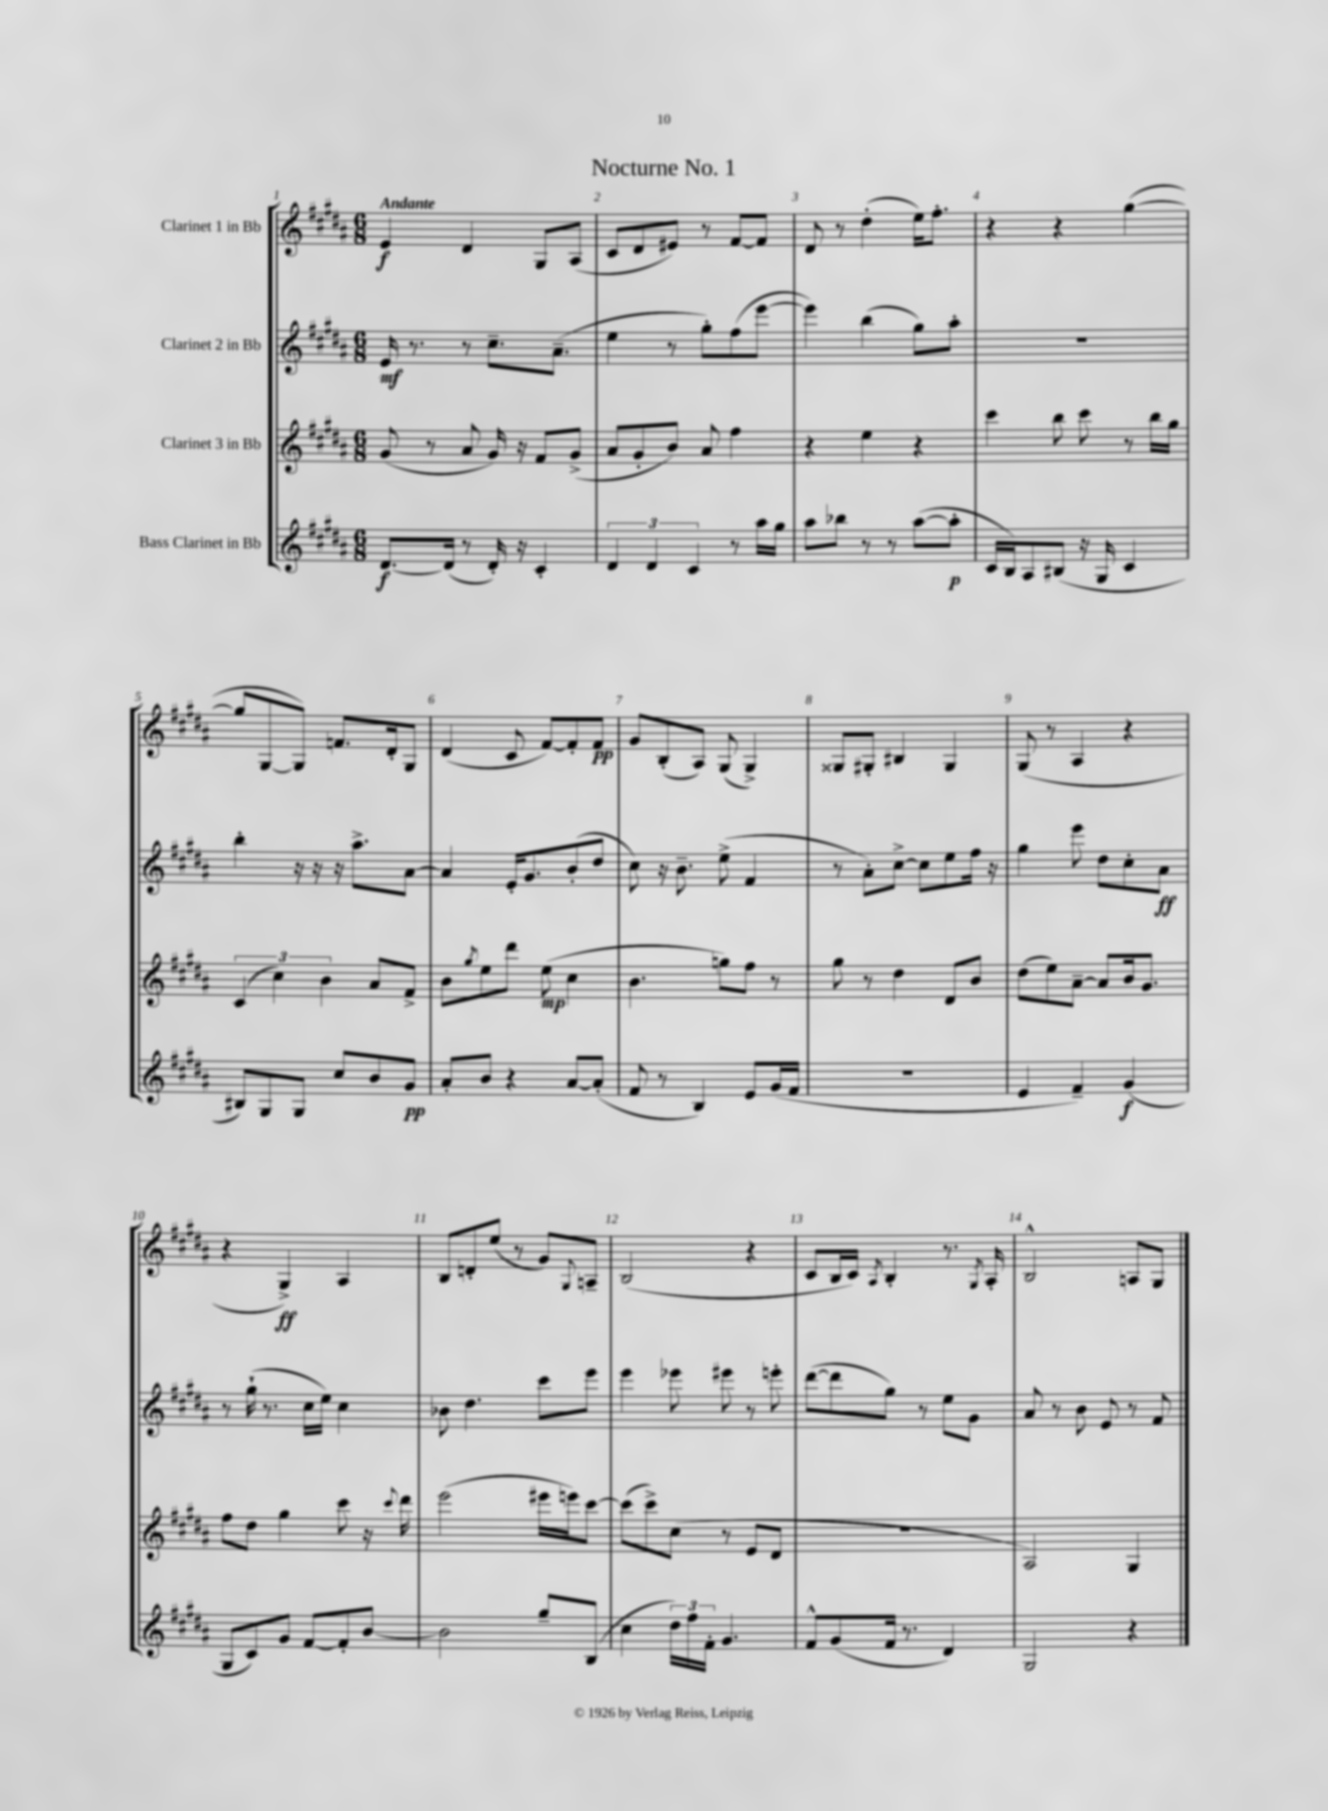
\header { title = "Nocturne No. 1" }
<<
\new StaffGroup <<
\new Staff = "s0" \with { instrumentName = "Clarinet 1 in Bb" } {
    \clef treble \key b \major \numericTimeSignature \time 6/8 \tempo "Andante"
    e'4\f dis'4 gis8 ais8( |
    cis'8 dis'8 eis'8) r8 fis'8~ fis'8 |
    dis'8 r8 dis''4-.( e''16) fis''8.-. |
    r4 r4 gis''4~( |
    gis''8 gis8~ gis8) f'8. dis'16-. gis8 |
    dis'4( cis'8 fis'8~) fis'8-. fis'8\pp |
    gis'8 b8-.( ais8) gis8( gis4->) |
    gisis8 gis8-. bis4 gis4 |
    gis8( r8 ais4 r4 |
    r4 gis4->\ff) ais4 |
    b8 d'8-. e''8( r8 gis'8) \appoggiatura { gis8 } a8-- |
    b2( r4 |
    cis'8 b16 cis'16) \acciaccatura { ais8 } b4-. r8. \acciaccatura { gis8 } ais16-. |
    b2-^ a8 gis8 \bar "|." |
}
\new Staff = "s1" \with { instrumentName = "Clarinet 2 in Bb" } {
    \clef treble \key b \major \numericTimeSignature \time 6/8
    e'16\mf r8. r8 cis''8.-- ais'8.--( |
    e''4 r8 gis''8-.) fis''8( e'''8~ |
    e'''4) b''4( gis''8) ais''8-. |
    R2. |
    b''4-. r16 r16 r16 ais''8.-> ais'8~ |
    ais'4 e'16-. gis'8. b'8-.( dis''8 |
    cis''8) r16 b'8.-- e''8->( fis'4 |
    r8 ais'8-.) cis''8~-> cis''8 e''8 fis''16 r16 |
    gis''4 e'''8 dis''8 cis''8-. ais'8\ff |
    r8 gis''16-!( r8. cis''16 e''16) cis''4 |
    bes'8 dis''4. cis'''8 e'''8 |
    e'''4 ees'''8 eis'''8 r8 e'''8-. |
    dis'''8~( dis'''8 gis''8) r8 e''8 gis'8 |
    ais'8 r8 b'8 e'8 r8 fis'8 \bar "|." |
}
\new Staff = "s2" \with { instrumentName = "Clarinet 3 in Bb" } {
    \clef treble \key b \major \numericTimeSignature \time 6/8
    gis'8( r8 ais'8 gis'16) r16 fis'8 gis'8->( |
    ais'8 gis'8-. b'8) ais'8 fis''4 |
    r4 e''4 r4 |
    cis'''4 b''8 cis'''8 r8 b''16 gis''16 |
    \tuplet 3/2 { cis'4( cis''4) b'4 } ais'8 fis'8-> |
    b'8 \acciaccatura { gis''8 } e''8 dis'''8 e''8\mp( cis''4 |
    b'4. g''8) fis''8 r8 |
    gis''8 r8 dis''4 dis'8 b'8 |
    dis''8( e''8) ais'8~-- ais'8 b'16 gis'8. |
    fis''8 dis''8 gis''4 cis'''8 r16 \appoggiatura { cis'''8 } dis'''16 |
    e'''2( eis'''16 e'''16) cis'''8~ |
    cis'''8( cis'''8->) cis''8( r8 e'8 dis'8 |
    R2. |
    ais2) gis4 \bar "|." |
}
\new Staff = "s3" \with { instrumentName = "Bass Clarinet in Bb" } {
    \clef treble \key b \major \numericTimeSignature \time 6/8
    dis'8.~\f dis'16( r8 dis'16-.) r16 cis'4-. |
    \tuplet 3/2 { dis'4 dis'4 cis'4 } r8 ais''16 gis''16 |
    ais''8 bes''8 r8 r8 ais''8~( ais''8-.\p |
    cis'16 b16) ais8 bis8( r16 gis16 cis'4 |
    bis8) gis8 gis8 cis''8 b'8 gis'8\pp |
    ais'8-. b'8 r4 ais'8~ ais'8-.( |
    fis'8 r8 b4) e'8 gis'16( fis'16 |
    R2. |
    e'4 fis'4--) gis'4\f( |
    gis8 cis'8) gis'8 fis'8~ fis'8-. b'8~ |
    b'2 gis''8-- b8( |
    cis''4 \tuplet 3/2 { dis''16) fis''16 fis'16-. } gis'4. |
    fis'8-^ gis'8( fis'16 r8. dis'4) |
    gis2 r4 \bar "|." |
}
>>
>>
\layout { \context { \Score \override BarNumber.break-visibility = ##(#f #t #t) barNumberVisibility = #all-bar-numbers-visible } }
